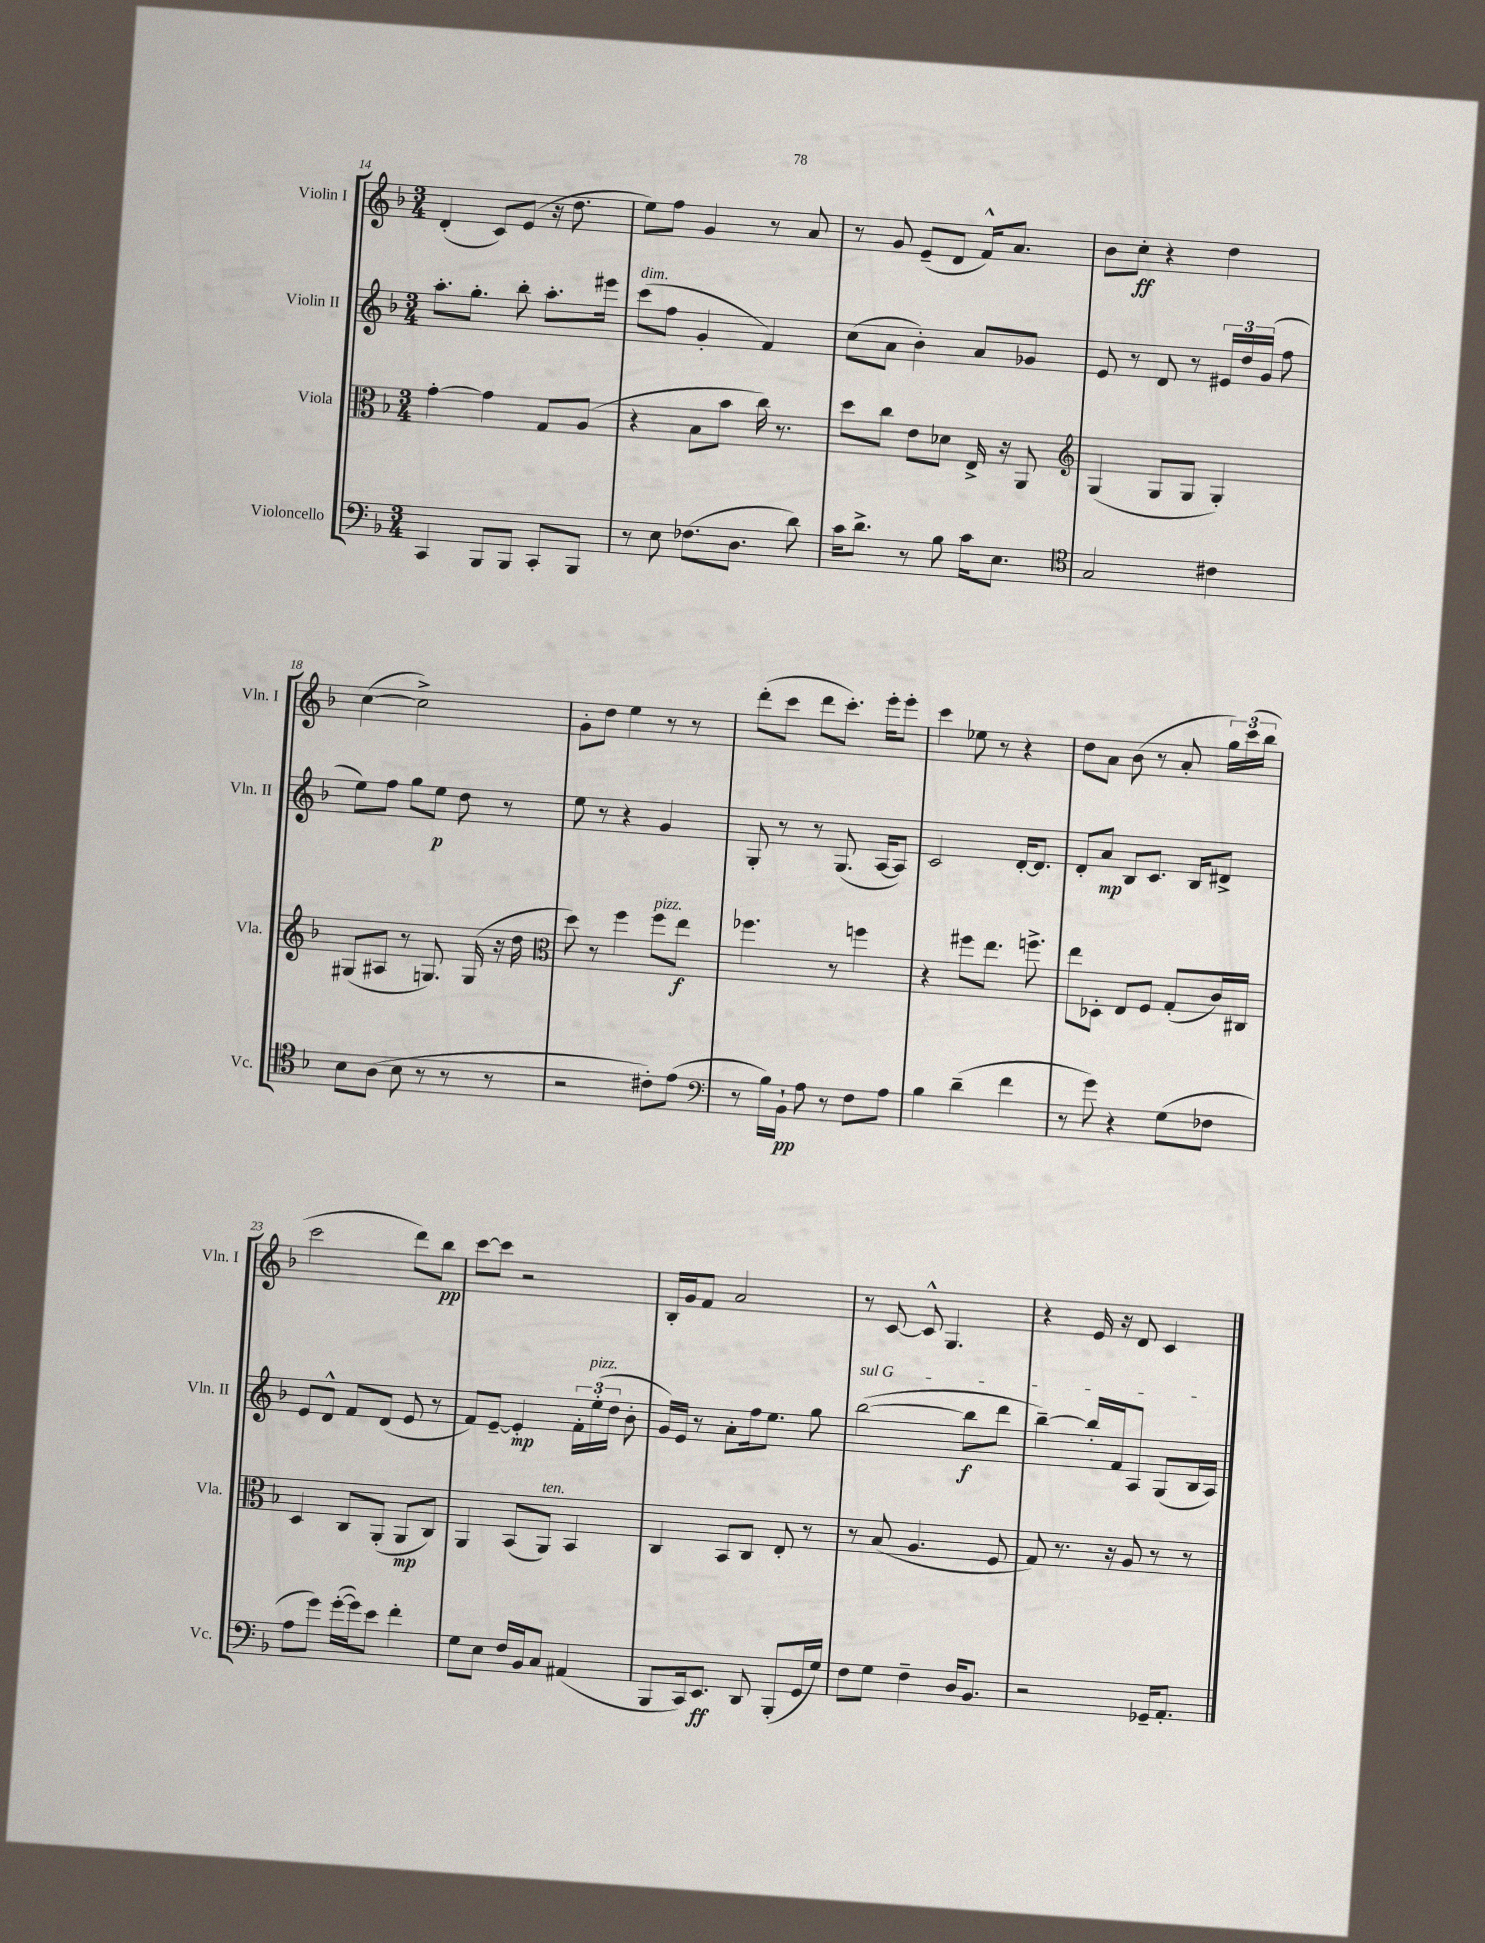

**kern	**kern	**kern	**kern
*staff4	*staff3	*staff2	*staff1
*clefF4	*clefC3	*clefG2	*clefG2
*k[b-]	*k[b-]	*k[b-]	*k[b-]
*M3/4	*M3/4	*M3/4	*M3/4
4CC	[4g'	8.aa'	(4d'
.	.	8.gg'	.
8BBB-	4g]	.	8c)
8BBB-	.	8bb-'	(8e
8CC'	8G	8.aa'	16r
.	.	.	8.dd
8BBB-	(8A	.	.
.	.	16eee#	.
=	=	=	=
8r	4r	(8ccc	8ee)
8E	.	8ff	8ff
(8.F-	8B-	4g'	4g
.	8b-	.	.
8.D	.	.	.
.	16cc)	4f)	8r
.	8.r	.	.
8d)	.	.	8a
=	=	=	=
16c	8dd	(8cc	8r
8.d^	.	.	.
.	8cc	8a	8g
8r	8e	4b-')	(8e~
8B-	8d-	.	8d
16c	16E^	8a	16f^^)
8.E	16r	.	8.a
.	8AA	8g-	.
=	=	=	=
*clefC4	*clefG2	*	*
2G	(4G	8e	8b-
.	.	8r	8cc'
.	8G	8d	4r
.	8G	8r	.
4c#	4G')	24e#	4dd
.	.	24dd	.
.	.	(24g	.
.	.	8ff	.
=	=	=	=
8B-	(8G#	8ee)	([4cc
(8A	8A#	8ff	.
8B-	8r	8gg	2cc^])
8r	8.G)	8ee	.
8r	.	8dd	.
.	(16G	.	.
8r	16r	8r	.
.	16dd	.	.
=	=	=	=
*	*clefC3	*	*
2r	8dd)	8ee	8g'
.	8r	8r	8dd
.	4ff	4r	4ee
8c#')	8ff	4g	8r
(8e	8ee	.	8r
=	=	=	=
*clefF4	*	*	*
8r	4.ff-	8G'	(8ddd'
16B-)	.	8r	8ccc
16BB-`	.	.	.
8A	.	8r	8ddd
8r	8r	(8.G	8.ccc')
8F	4ff	.	.
.	.	[16A	16eee'
8A	.	8A])	8eee'
=	=	=	=
4B-	4r	2c	4ccc
(4d~	8ff#	.	8ee-
.	8.ee	.	8r
4f	.	[16d'	4r
.	8.ff^	8.d]	.
=	=	=	=
8r	8ee	8d'	8dd
8g)	8D-'	8a	8a
4r	8E	8B-	(8b-
.	8F	8.c	8r
(8G	(8G'	.	8a'
.	.	16B-	.
8F-	16c)	8d#^	24gg)
.	.	.	(24ccc
.	16C#	.	.
.	.	.	24bb-
=	=	=	=
8A	4D	8e	2ccc
8g)	.	8d^^	.
([16g'	8C	8f	.
16g])	.	.	.
8e	(8AA'	(8d	.
4f'	8AA	8e	8ddd)
.	8C)	8r	8bb-
=	=	=	=
8G	4AA	8f)	[8ccc
8E	.	[8e~	8ccc]
16F	(8BB-	4e']	2r
16BB-	.	.	.
8C	8AA)	.	.
(4AA#	4BB-	24f'	.
.	.	(24ee'	.
.	.	24dd	.
.	.	8b-'	.
=	=	=	=
8BBB-	4C	16g)	16B-'
.	.	16e	16g
16CC)	.	8r	8f
8.EE	.	.	.
.	8BB-	8a'	2a
8DD	8C	16ff	.
.	.	8.ee	.
(8BBB-'	8E'	.	.
16GG	8r	8gg	.
16G)	.	.	.
=	=	=	=
8F	8r	([2bb-	8r
8G	(8B-	.	[8c
4F~	4.A	.	8c^^]
.	.	.	4.G
16D	.	8bb-]	.
8.BB-	.	.	.
.	8F	8ddd	.
=	=	=	=
2r	8G)	[4bb-~)	4r
.	8.r	.	.
.	.	16bb-']	16e
.	16r	16f	16r
.	8A	8A	8d
16GG-~	8r	(8G	4c
8.AA'	.	.	.
.	8r	16B-	.
.	.	16A)	.
==	==	==	==
*-	*-	*-	*-
